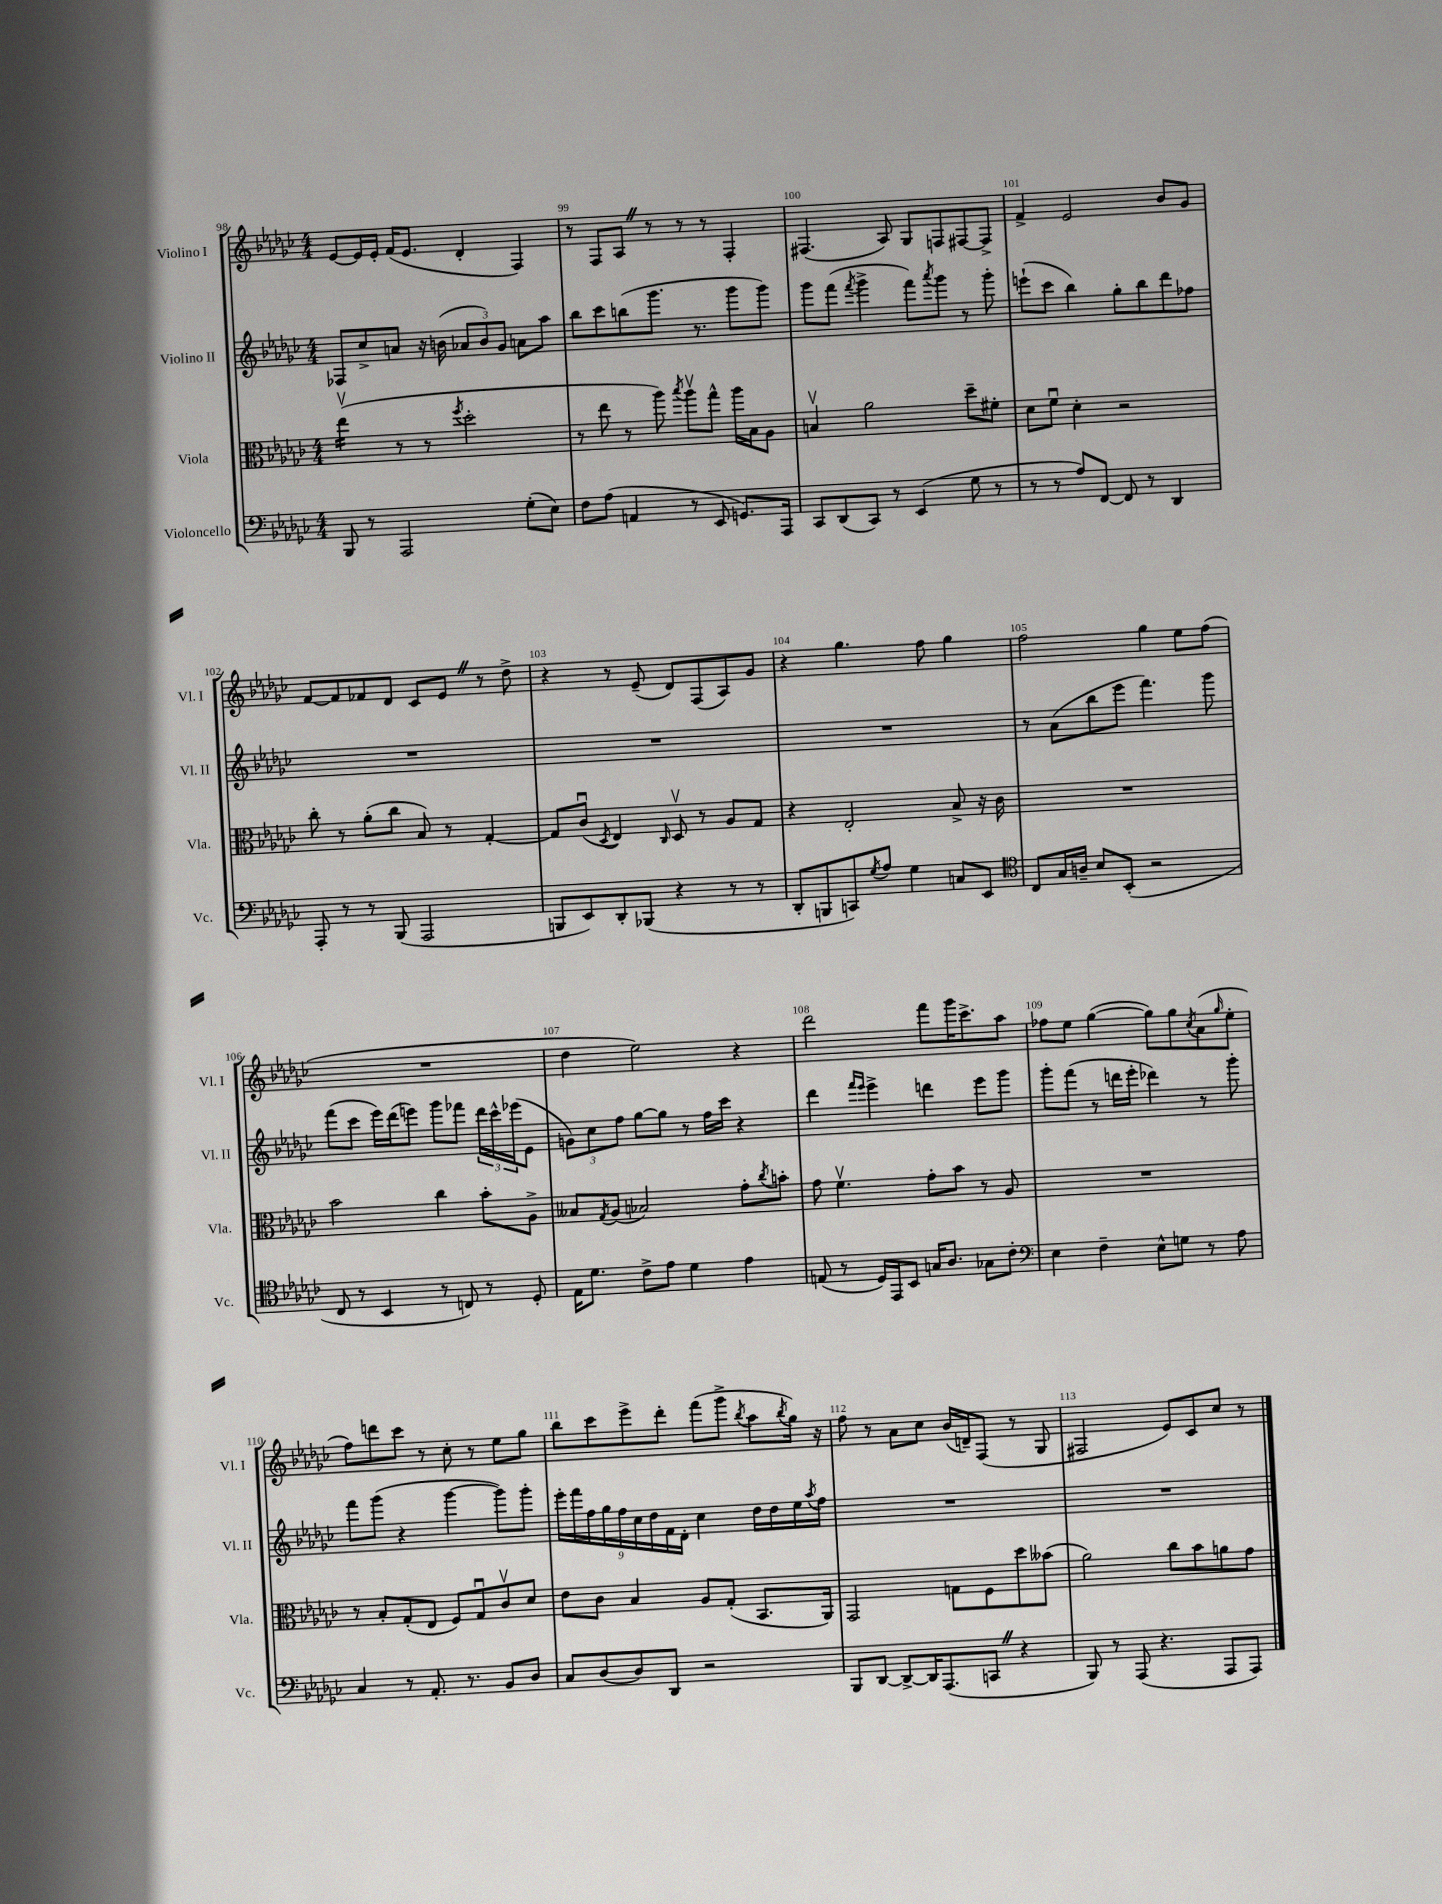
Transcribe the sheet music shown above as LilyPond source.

<<
\new StaffGroup <<
\new Staff = "s0" \with { instrumentName = "Violino I" shortInstrumentName = "Vl. I" } {
    \clef treble \key ges \major \numericTimeSignature \time 4/4
    ees'8~ ees'16 ees'16-. f'16( ees'8. des'4-. f4) |
    r8 f8 aes8 \once \override BreathingSign.text = \markup { \musicglyph "scripts.caesura.straight" } \breathe r8 r8 r8 f4-. |
    fis4.( aes8) ges8 f8 fis8~ fis8-> |
    f'4-> ees'2 bes'8 ges'8 |
    f'8~ f'8 fes'8 des'8 ces'8 ees'8 \once \override BreathingSign.text = \markup { \musicglyph "scripts.caesura.straight" } \breathe r8 des''8-> |
    r4 r8 ees'8--( des'8) f8( aes8) ges'8 |
    r4 ges''4. f''8 ges''4 |
    f''2 ges''4 ees''8 f''8( |
    R1 |
    des''4 ees''2) r4 |
    des'''2 f'''8 ges'''16 ces'''8.-> aes''8 |
    fes''8 ees''8 ges''4~( ges''8) ges''8 \acciaccatura { ces''8 } aes'8( \grace { ges''16 } ees''8-. |
    f''8) d'''8 ces'''8 r8 ces''8-. r8 ees''8 ges''8 |
    bes''8 ces'''8 ees'''8-> des'''8-. f'''8( ges'''8-> \acciaccatura { bes''8 } aes''8 \acciaccatura { bes''8 } ges''16) r16 |
    f''8 r8 aes'8 ces''8 bes'16( d'16--) f8( r8 ges8 |
    fis2 ees'8) ces'8 ces''8 r8 \bar "|." |
}
\new Staff = "s1" \with { instrumentName = "Violino II" shortInstrumentName = "Vl. II" } {
    \clef treble \key ges \major \numericTimeSignature \time 4/4
    fes8 ces''8-> a'8 r16 b'16( \tuplet 3/2 { aes'8 b'8) ges'8 } a'8 aes''8 |
    bes''8 ces'''8 b''8( ges'''8. r8. ges'''8 ges'''8) |
    ges'''8 f'''8( \acciaccatura { f'''8 } ges'''4-> f'''8) \acciaccatura { aes'''8 } ges'''8 r8 ges'''8-. |
    e'''8-!( ces'''8 bes''4) ges''8-. bes''8 des'''8 fes''8 |
    R1 |
    R1 |
    R1 |
    r8 aes'8( bes''8 ees'''8 f'''4.) ges'''8 |
    f'''8( ces'''8 ees'''16) des'''16( e'''8) ges'''8 fes'''8 \tuplet 3/2 { des'''16 ces'''16-^ ees'''16( } ees'8 |
    \tuplet 3/2 { g'8) ces''8 f''8 } ges''8~ ges''8 r8 f''16 ces'''16 r4 |
    des'''4 \grace { f'''16 ees'''16 } ees'''4-> d'''4 ees'''8 ges'''8 |
    ges'''8-. f'''8( r8 d'''16 ees'''16-. des'''4) r8 ges'''8-. |
    f'''8 ges'''8( r4 ges'''4~ ges'''8) ges'''8-. |
    \tuplet 9/8 { ees'''16-. f'''16 f''16 ges''16 f''16 ces''16 des''16 f'16 des'16-. } ces''4 des''16 des''16 ees''16 \acciaccatura { aes''8 } f''16 |
    R1 |
    R1 \bar "|." |
}
\new Staff = "s2" \with { instrumentName = "Viola" shortInstrumentName = "Vla." } {
    \clef alto \key ges \major \numericTimeSignature \time 4/4
    ees''4:16\upbow( r8 r8 \acciaccatura { f''8 } des''2-. |
    r8 ees''8 r8 aes''8) \acciaccatura { bes''8 } aes''8\upbow ges''8-^ aes''16 bes16 aes8 |
    b4\upbow aes'2 des''8-- fis'8-. |
    des'8 f'8\downbow des'4-. r2 |
    ces''8-. r8 aes'8-.( ces''8 bes8) r8 ges4~-. |
    ges8 ces'8\downbow( \acciaccatura { des8 } ees4) \grace { ces16 } des8\upbow r8 aes8 ges8 |
    r4 ees2-. bes8-> r16 ces'16 |
    R1 |
    bes'2 ces''4 bes'8-. aes8-> |
    beses8 \acciaccatura { ges8 } aes8( bes2) ges'8-. \acciaccatura { ces''8 } b'8-. |
    ges'8 f'4.\upbow ges'8-. bes'8 r8 aes8 |
    R1 |
    r8 bes8-. ges8-.( ees8 f8) ges8\downbow ces'8\upbow des'8 |
    ees'8 ces'8 bes4 aes8 ges8-.( bes,8. aes,16) |
    ges,2 g8 f8 des''8 beses'8( |
    aes'2) ces''8 bes'8 a'8 ges'8 \bar "|." |
}
\new Staff = "s3" \with { instrumentName = "Violoncello" shortInstrumentName = "Vc." } {
    \clef bass \key ges \major \numericTimeSignature \time 4/4
    bes,,8 r8 aes,,2 ges8-.( ees8) |
    f8 aes8( a,4 r8 ees,8 g,8.) aes,,16 |
    ces,8 des,8( ces,8) r8 ees,4( ges8 r8 |
    r8 r8 aes8) f,8~ f,8 r8 des,4 |
    aes,,8-. r8 r8 bes,,8( aes,,2 |
    b,,8 ees,8) des,8-. bes,,8( r4 r8 r8 |
    des,8-. b,,8 c,8) \acciaccatura { ges8 } aes8 ges4 c8 ees,8 |
    \clef tenor ces8 ges16 a16-- bes8 bes,8-.( r2 |
    ces8 r8 bes,4 r8 c8) r8 des8-. |
    ees16 des'8. ces'8-> ees'8 des'4 ees'4 |
    e8( r8 des16) ees,16 bes,8 g16 aes8. ges8 ces'8-. |
    \clef bass ees4 f4-- ees8-^ g8 r8 aes8 |
    ces4 r8 aes,8.-. r8. bes,8 des8 |
    ces8 des8( des8) des,8 r2 |
    bes,,8 des,8~ des,8~-> des,16 aes,,8.( c,8 \once \override BreathingSign.text = \markup { \musicglyph "scripts.caesura.straight" } \breathe r4 |
    bes,,8) r8 aes,,8( r4. aes,,8 aes,,8) \bar "|." |
}
>>
>>
\layout { \context { \Score currentBarNumber = #98 \override BarNumber.break-visibility = ##(#f #t #t) barNumberVisibility = #all-bar-numbers-visible } }
